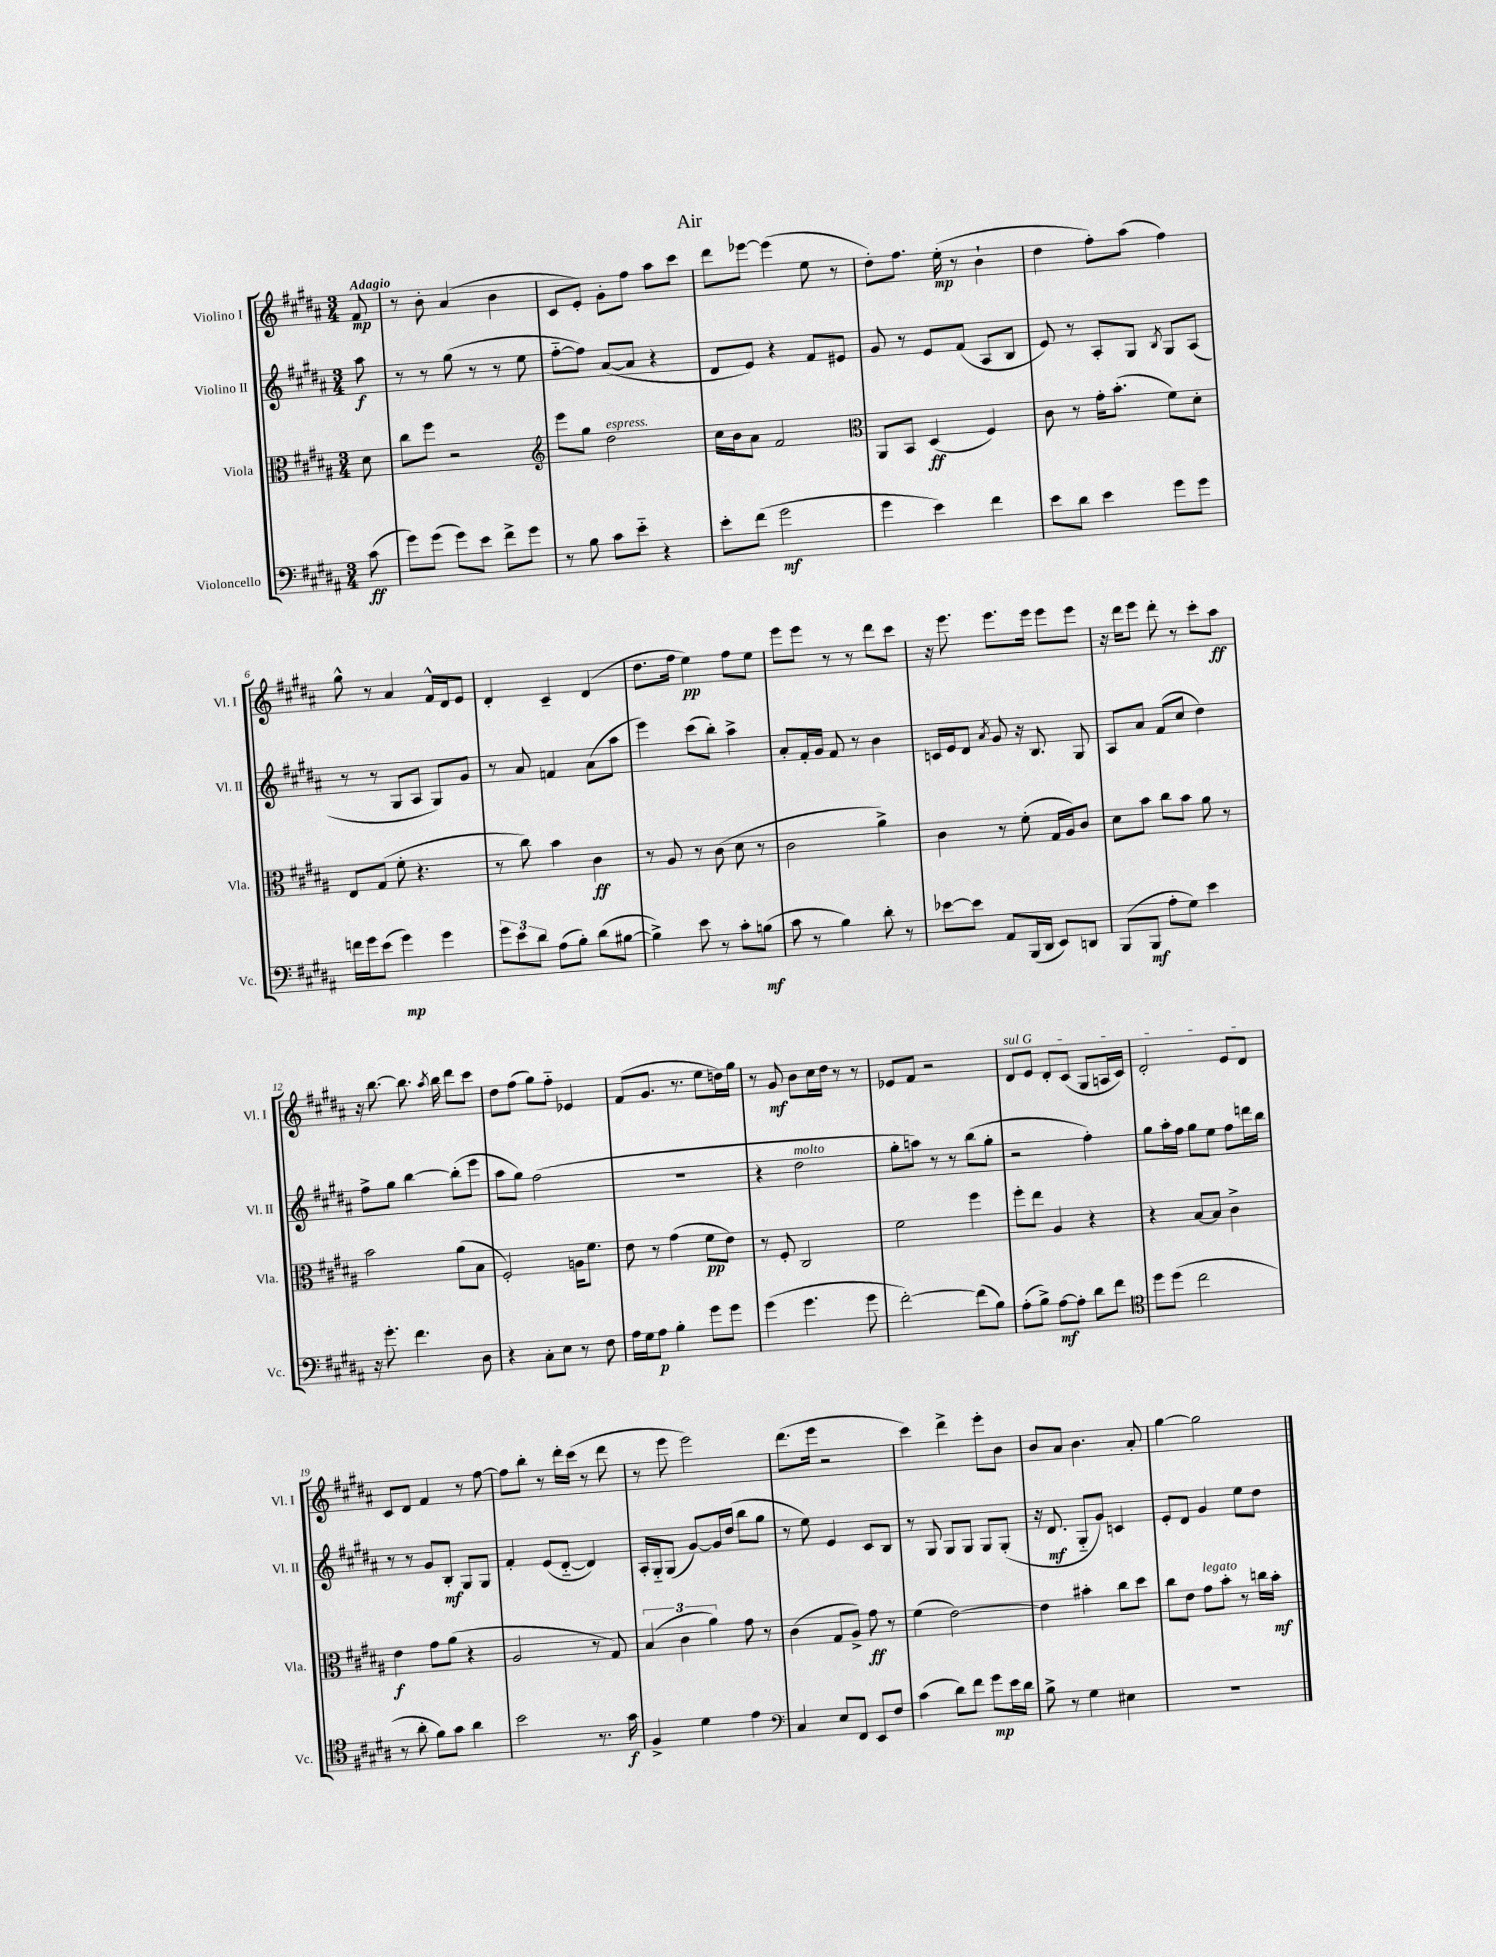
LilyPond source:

\header { title = "Air" }
<<
\new StaffGroup <<
\new Staff = "s0" \with { instrumentName = "Violino I" shortInstrumentName = "Vl. I" } {
    \clef treble \key b \major \numericTimeSignature \time 3/4 \partial 8 \tempo "Adagio"
    \autoBeamOff fis'8\mp |
    r8 b'8-. ais'4( b'4 |
    cis'8[ e'8]-.) gis'8[-. fis''8] ais''8[ cis'''8] |
    dis'''8[ ees'''8]~ ees'''4( e''8 r8 |
    dis''8[-.) fis''8.] e''16-.\mp( r8 b'4-! |
    dis''4 fis''8[-.) ais''8]( fis''4) |
    gis''8-^ r8 ais'4 fis'16[-^ dis'16 e'8] |
    dis'4-. cis'4-- dis'4( |
    dis''8.[ fis''16] e''4\pp) fis''8[ e''8] |
    e'''8[ e'''8] r8 r8 dis'''8[ cis'''8] |
    r16 e'''8. e'''8.[ e'''16] e'''8[ e'''8] |
    r16 dis'''16[ e'''8] dis'''8-. r8 cis'''8[-. ais''8]\ff |
    r16 b''8.~ b''8. \acciaccatura { ais''8 } b''16 dis'''8[ cis'''8] |
    dis''8[ fis''8]( gis''8[) fis''8]-_ ees'4 |
    fis'8[( gis'8.] r8. e''8[ d''16) gis''16] |
    r8 gis'8\mf b'8[ cis''16 dis''16] r8 r8 |
    ees'8[ fis'8] r2 |
    \once \override TextSpanner.bound-details.left.text = \markup { \italic "sul G" } dis'8[\startTextSpan e'8] dis'8[-. cis'8]( gis8[ a16 cis'16]) |
    dis'2-. e'8[ dis'8]\stopTextSpan |
    cis'8[ dis'8] fis'4 r8 fis''8~ |
    fis''8[ b''8]-. r8 dis'''16[-. cis'''16]( r8 dis'''8 |
    r8 e'''8 e'''2) |
    dis'''8.[( e'''16] r2 |
    cis'''4) dis'''4-> e'''8[-. b'8] |
    b'8[ ais'8] b'4. ais'8-. |
    gis''4~ gis''2 \bar "|." |
}
\new Staff = "s1" \with { instrumentName = "Violino II" shortInstrumentName = "Vl. II" } {
    \clef treble \key b \major \numericTimeSignature \time 3/4 \partial 8
    \autoBeamOff ais''8\f |
    r8 r8 gis''8( r8 r8 e''8 |
    fis''8[~-_ fis''8]) ais'8[~( ais'8] r4 |
    dis'8[ e'8]) r4 fis'8[ eis'8] |
    gis'8 r8 e'8[ fis'8]( ais8[ b8] |
    e'8) r8 ais8[-. gis8] \acciaccatura { b8 } gis8[ ais8]( |
    r8 r8 gis8[ ais8] gis8[) gis'8] |
    r8 ais'8 f'4 ais'8[( ais''8] |
    e'''4) cis'''8[( b''8]-.) ais''4-> |
    ais'8[-. fis'16-. gis'16] fis'8 r8 b'4 |
    c'16[ e'16 dis'8] \acciaccatura { ais'8 } gis'8 r16 b8. gis8 |
    ais8[ ais'8] fis'8[( cis''8] dis''4) |
    fis''8[-> gis''8] b''4~ b''8[-.( e'''8] |
    ais''8[ gis''8]) fis''2( |
    R2. |
    r4 dis''2^\markup { \italic "molto" } |
    gis''8[-. a''8]) r8 r8 b''8[( gis''8]-. |
    r2 fis''4-.) |
    gis''8[ ais''16-. fis''16] gis''8[ e''8] fis''8[ d'''16 b''16] |
    r8 r8 gis'8[ b8]-.\mf gis8[ gis8] |
    fis'4-. e'8[( dis'8]~-_ dis'4) |
    ais16[-. gis16-_ gis8]( gis'8[~) gis'16 dis''16]( b''8[ gis''8] |
    r8 e''8) e'4 cis'8[ b8] |
    r8 gis8 gis8[ gis8] gis8[ gis8]-.( |
    r16 dis'8.\mf gis8[-_ gis'8]) c'4 |
    e'8[-. dis'8] gis'4 e''8[ dis''8] \bar "|." |
}
\new Staff = "s2" \with { instrumentName = "Viola" shortInstrumentName = "Vla." } {
    \clef alto \key b \major \numericTimeSignature \time 3/4 \partial 8
    \autoBeamOff dis'8 |
    cis''8[ fis''8] r2 |
    \clef treble e'''8[ gis''8] dis''2^\markup { \italic "espress." } |
    cis''16[ b'16 ais'8] fis'2 |
    \clef alto ais,8[ b,8] dis4\ff( fis4) |
    cis'8 r8 gis'16[-. b'8.]-.( fis'8[) dis'8]-. |
    e8[ gis8]( fis'8-. r4. |
    r8 cis''8) b'4 cis'4\ff |
    r8 ais8 r8 cis'8( dis'8 r8 |
    cis'2 ais'4->) |
    cis'4 r8 fis'8-.( gis16[ ais16) cis'8] |
    dis'8[ b'8] cis''8[ b'8] ais'8 r8 |
    b'2 ais'8[( b8] |
    fis2-.) a16[ fis'8.] |
    e'8 r8 gis'4( fis'8[\pp e'8]) |
    r8 fis8-. cis2 |
    fis'2 fis''4 |
    fis''8[-. e''8] ais4 r4 |
    r4 b8[~ b8] cis'4-> |
    e'4\f gis'8[ ais'8]( r4 |
    ais2 r8 gis8) |
    \tuplet 3/2 { b4( cis'4 ais'4) } gis'8 r8 |
    cis'4( gis8[ ais8]->) gis'8\ff r8 |
    fis'4( e'2~) |
    e'4 bis'4-. cis''8[ dis''8] |
    cis''8[ e'8] gis'8[^\markup { \italic "legato" } b'8]-. r8 c''16[ b'16]-.\mf \bar "|." |
}
\new Staff = "s3" \with { instrumentName = "Violoncello" shortInstrumentName = "Vc." } {
    \clef bass \key b \major \numericTimeSignature \time 3/4 \partial 8
    \autoBeamOff cis'8\ff( |
    gis'8[) gis'8]( gis'8[) e'8] fis'8[-> gis'8] |
    r8 b8 cis'8[ e'8]-_ r4 |
    e'8[-. fis'8]( gis'2\mf |
    gis'4 e'4) fis'4 |
    e'8[ dis'8] e'4 gis'8[ gis'8] |
    f'16[ gis'16 e'8]( gis'4\mp) gis'4 |
    \tuplet 3/2 { gis'8[ e'8 dis'8] } ais8[( b8]-.) dis'8[( bis8]~ |
    bis4->) e'8 r8 cis'8[-. b8]\mf( |
    cis'8 r8 b4) dis'8-. r8 |
    ees'8[~ ees'8] ais,8[ b,,16( dis,16] e,8[) d,8] |
    b,,8[( b,,8]\mf ais8[-. gis8]) e'4 |
    r16 gis'8.-. fis'4. dis8 |
    r4 cis8[-. e8] r8 fis8 |
    ais16[ gis16 ais8]\p b4-. gis'8[ gis'8] |
    gis'4( gis'4. gis'8 |
    fis'2~-.) fis'8[( b8]) |
    ais8[-.( b8]->) ais8[~\mf ais8]-. dis'8[ fis'8] |
    \clef tenor dis''8[ dis''8]( cis''2 |
    r8 ais'8-. fis'8[) gis'8] ais'4 |
    b'2 r8. gis'16\f |
    fis4-> dis'4 e'4 |
    \clef bass cis4 e8[ fis,8] e,8[ fis8] |
    cis'4( dis'8[) fis'8] gis'8[\mp e'16 dis'16] |
    b8-> r8 gis4 eis4 |
    R2. \bar "|." |
}
>>
>>
